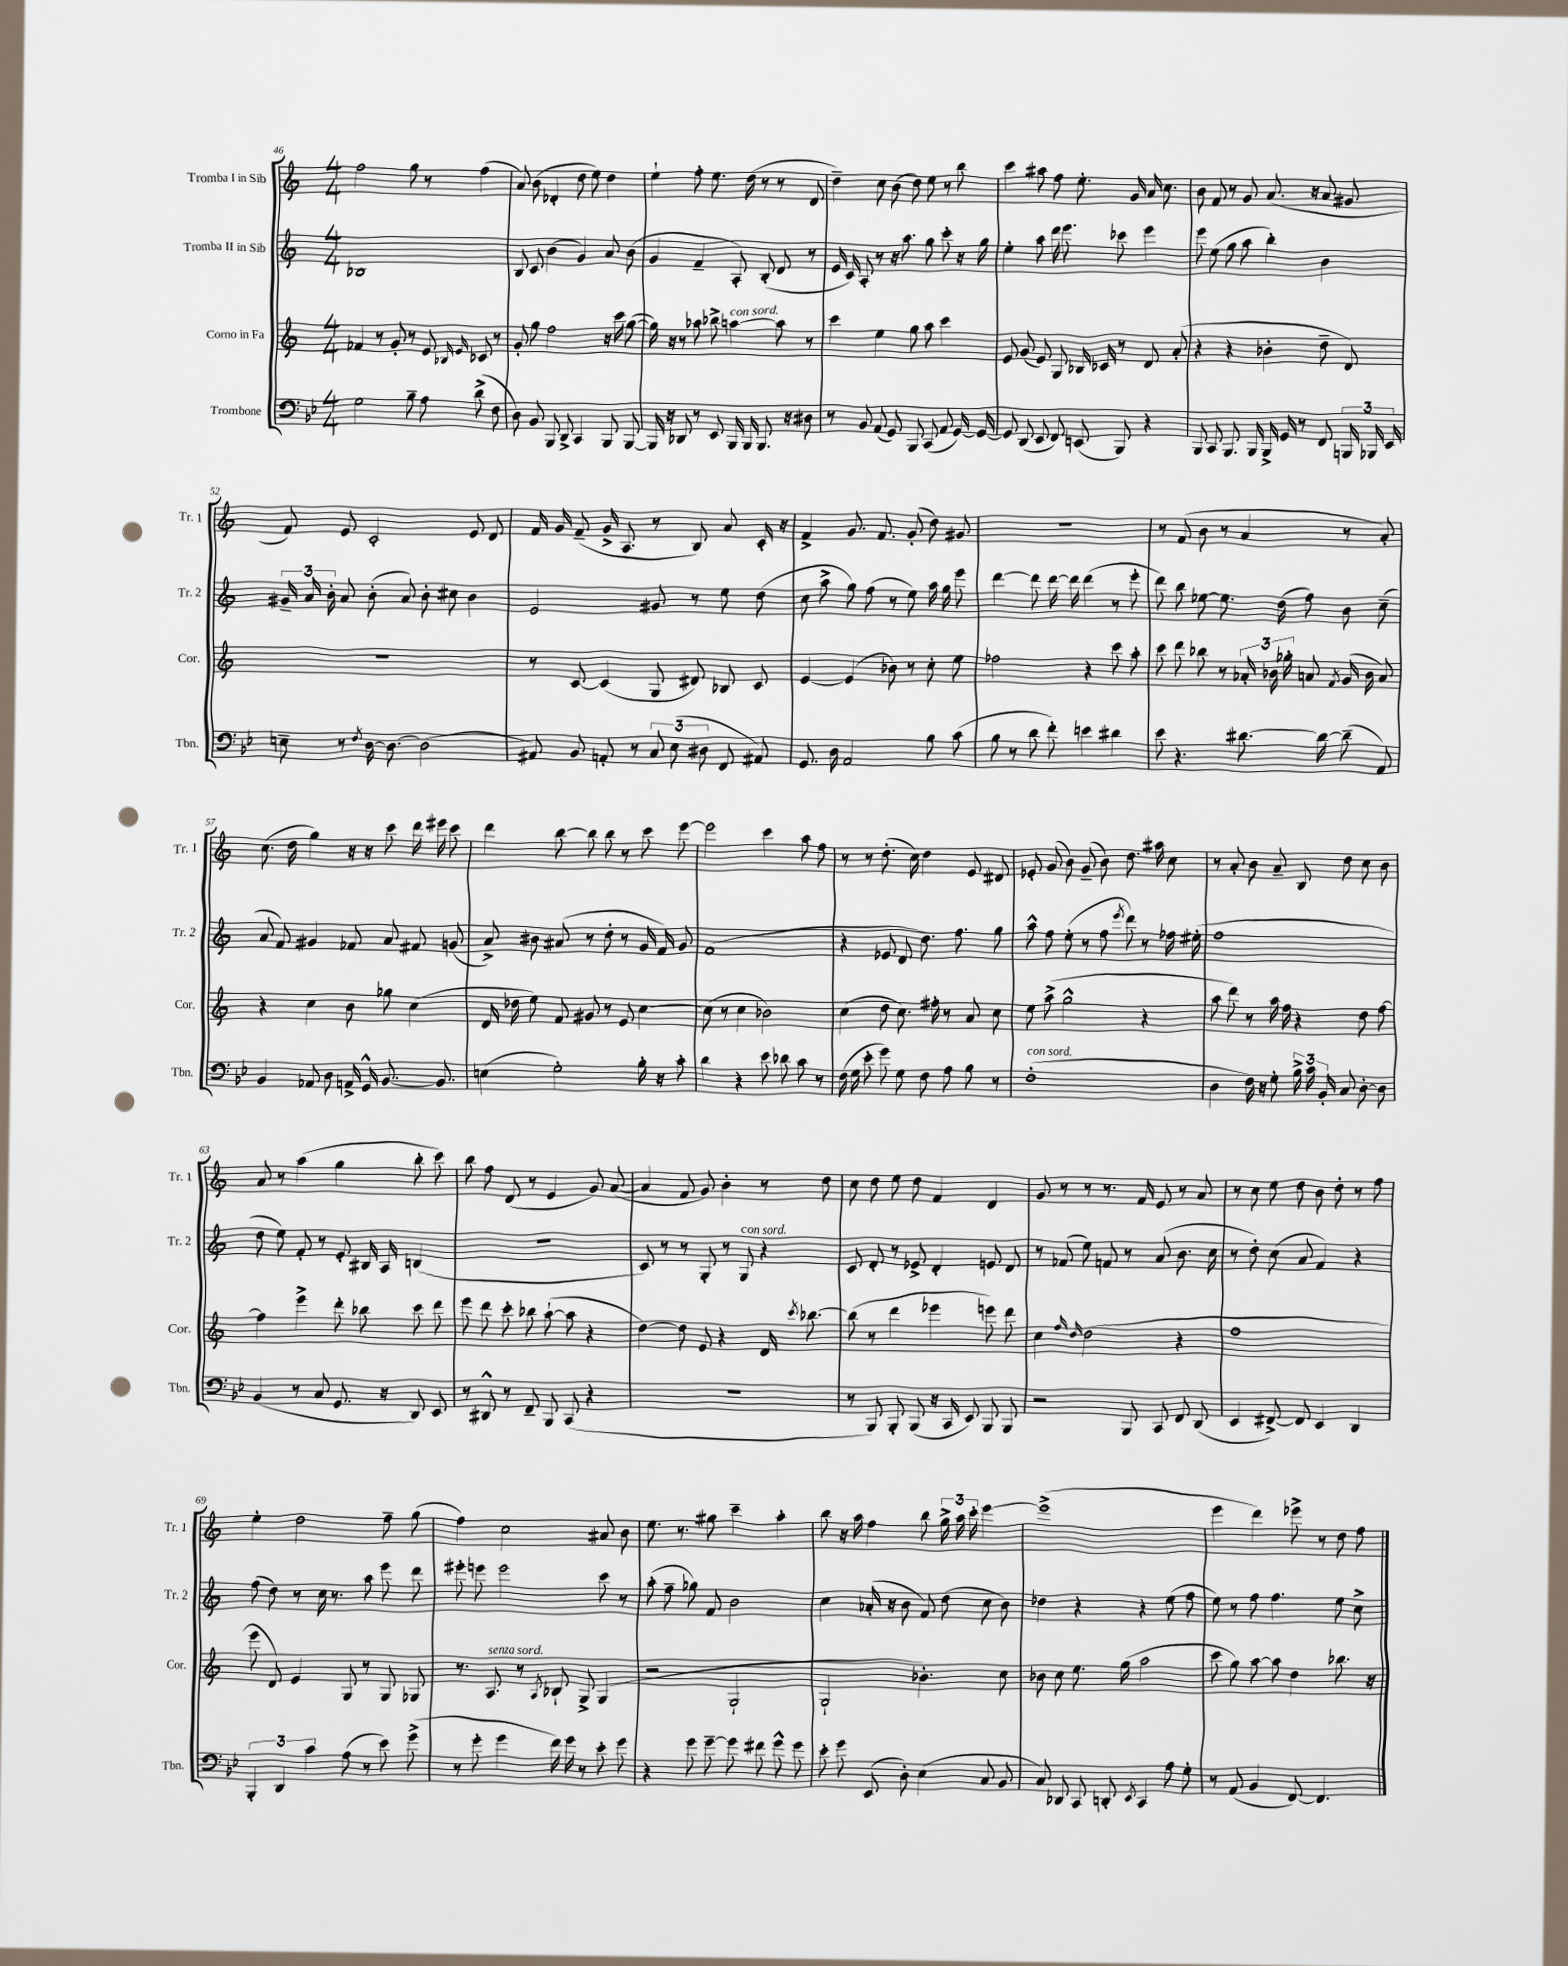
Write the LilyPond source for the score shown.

<<
\new StaffGroup <<
\new Staff = "s0" \with { instrumentName = "Tromba I in Sib" shortInstrumentName = "Tr. 1" } {
    \clef treble \key c \major \numericTimeSignature \time 4/4
    \autoBeamOff f''2 g''8 r8 f''4( |
    a'8) b'8( des'4-. d''8 e''8) d''4 |
    e''4-! f''8-. e''8. d''16( r8 r8 d'8 |
    d''4--) c''8 b'8( d''8) e''8 r8 b''8 |
    c'''4 ais''8 f''8 e''8.-. g'16 a'16 c''8. |
    b'8 f'8 r8 g'8 a'8.( r16 a'8 gis'8 |
    f'8) e'8 c'2-. e'8 d'8 |
    f'16 g'16 f'8--( g'16-> a8. r8 b8) a'8 c'16-. r16 |
    f'4-> g'8. f'8. g'8-.( d''8) gis'8 |
    r1 |
    r8 f'8( b'8 r8 a'4 r8 a'8-.) |
    c''8.( d''16 g''4) r16 r16 c'''8 d'''16 eis'''16 c'''8 |
    d'''4 b''8~ b''8 b''8 r8 c'''8 e'''8~ |
    e'''2 c'''4 a''8 f''8 |
    r8 r8 d''8.-.( c''16) d''4 e'8 dis'8 |
    ees'8-. g'8( b'8) g'8--( b'8) d''8. ais''16 c''8 |
    r8 a'8-. b'8 a'8-- b8 d''8 c''8 b'8 |
    a'8 r8 a''4( g''4 b''8-. c'''8) |
    b''8 f''8 d'8( r8 e'4 g'8) a'8~( |
    a'4 f'8 g'8) b'4-. r8 d''8 |
    c''8 d''8 e''8 d''8 f'4 d'4 |
    g'8 r8 r8 r8. f'16 e'8 r8 a'8 |
    r8 c''8 e''8 d''8 b'8 d''8-. r8 f''8 |
    e''4-. d''2 f''8-- g''8( |
    f''4) c''2 ais'8 b'8 |
    e''8. r8. gis''8 c'''4-- a''4-. |
    b''8 r16 a''16 f''4 b''8 \tuplet 3/2 { g''16-> a''16 c'''16-. } e'''4~ |
    e'''1->( |
    e'''4 d'''4) ees'''8-> r8 d''8 f''8 \bar "|." |
}
\new Staff = "s1" \with { instrumentName = "Tromba II in Sib" shortInstrumentName = "Tr. 2" } {
    \clef treble \key c \major \numericTimeSignature \time 4/4
    \autoBeamOff bes1 |
    b8 c'8 b'4( g'4) a'8 b'8( |
    g'4 f'4-- a8-.) b8-.( d'8 r8 |
    e'16 c'16) a8-. r8 r16 a''8. g''8 c'''8-. r16 g''16 |
    e''4-. a''8 d'''16 e'''8. ces'''8 e'''4 |
    e'''8 e''8( g''8 a''8 b''4-.) b'4 |
    \tuplet 3/2 { gis'16-- a'16 b'16-. } a'8 b'8-.( a'8) b'8-. cis''8 b'4 |
    e'2 gis'8 r8 e''8 d''8( |
    c''8 a''8-> g''8) f''8( r8 e''8) a''16 g''16 e'''8 |
    d'''4~ d'''8 d'''16~ d'''16 d'''4( r8 e'''8-. |
    d'''8) b''8 ees''8~ ees''8. d''16( f''8) b'8 c''8--( |
    a'8 f'8) gis'4 fes'8 a'8 fis'8 g'8( |
    a'8->) bis'8 ais'8( r8 d''8-. r8 g'16 f'16) g'8 |
    f'1( |
    r4 ees'8 d'8 d''8.) f''8. g''8 |
    a''8-^ f''8 e''8-.( r8 f''8 \acciaccatura { e'''8 } d'''8) r8 fes''16 eis''16-.( |
    f''1 |
    d''8 e''8) f'8-. r8 e'8-. bis16 a16 b4( |
    R1 |
    c'8) r8 r8 g8-. r8 g8^\markup { \italic "con sord." } r4 |
    c'8 d'8-. r8 ees'8-> d'4-. e'8 d'8 |
    r8 fes'8( e''8) f'8 r8 a'8( b'8. c''16 |
    r8 d''8-.) c''8( a'8 f'4) r4 |
    f''8( d''8) r8 c''16 r8. a''8 e'''8 d'''8 |
    eis'''8-. e'''8 e'''2 c'''8 r8 |
    a''8-.( f''8-- ges''8) f'8 b'2 |
    c''4 aes'16-.( r16 b'8 f'8) d''8( c''8 b'8) |
    des''4 r4 r4 e''8( f''8 |
    e''8) r8 f''8 f''4. e''8 c''8-> \bar "|." |
}
\new Staff = "s2" \with { instrumentName = "Corno in Fa" shortInstrumentName = "Cor." } {
    \clef treble \key c \major \numericTimeSignature \time 4/4
    \autoBeamOff fes'4 r8 g'8-. r8 e'8 \grace { bes16 e'16 } ces'8 r8 |
    g'8-. g''8 f''2 r16 c'''16 g''8~( |
    g''16) r16 r8 aes''8 bes''8-> a''4~^\markup { \italic "con sord." } a''8 r8 |
    c'''4 e''4 g''8 a''8 c'''4 |
    e'8 g'8( e'8) g8 bes16 ces'16 r8 d'8 a'8-.( |
    r4 r4 bes'4-. d''8-- d'8) |
    R1 |
    r8 c'8~ c'4( g8 dis'8) bes8 c'8 |
    e'4~ e'4( bes'8) r8 c''8-. e''8 |
    fes''2 r4 c'''8 a''8-. |
    c'''8 d'''8 bes''8 r8 \tuplet 3/2 { aes'16-. bes'16 ges''16-. } a'8 \acciaccatura { f'8 } g'16( bes'16 a'8) |
    r4 c''4 b'8 ges''8 c''4( |
    d'16 des''16 e''8) f'8 gis'8 r8 e'8 c''4~ |
    c''8( r8 c''4 bes'2) |
    c''4( d''8 c''8.) fis''16-. r8 a'8 c''8 |
    e''8 a''8->( g''2-^ r4 |
    a''8 d'''8) r8 a''16 f''16 r4 d''8 f''8~ |
    f''4 e'''4-> d'''8-. bes''8 c'''8 d'''8 |
    e'''8 d'''8 c'''8-. bes''8 a''8~-!( a''8 r4 |
    d''4~) d''8 e'8 r4 d'16 \acciaccatura { c'''8 } bes''8.~ |
    bes''8( r8 d'''4 ees'''4 e'''8) d'''8 |
    c''4 \grace { f''16 d''16 } d''2( r4 |
    f''1 |
    e'''8 d'8) e'4 g8 r8 g8 ges8 |
    r8. a8.^\markup { \italic "senza sord." } r8 \acciaccatura { a8 } bes8-! g8-> g4( |
    r2 g2-! |
    g2-! bes'4.-.) c''8 |
    bes'8 c''8 e''8. g''16( a''2 |
    c'''8 g''8) a''8~ a''8 d''4 bes''8. r16 \bar "|." |
}
\new Staff = "s3" \with { instrumentName = "Trombone" shortInstrumentName = "Tbn." } {
    \clef bass \key bes \major \numericTimeSignature \time 4/4
    \autoBeamOff g2 bes8-- a8 d'8->( f8 |
    d8) bes,8 bes,,8 d,8-> c,4 bes,,8 bes,,8~ |
    bes,,16 r16 des,8 r8 ees,8 bes,,16 bes,,16 bes,,8. r16 dis8 |
    r8 bes,8 a,8( g,8) bes,,8 c,8( a,8 g,16~) g,16~ |
    g,8 d,8( ees,8 f,8) e,8( bes,,8) r4 |
    bes,,8 c,8 bes,,8. bes,,16 bes,,16-> g,16 r8 f,8 \tuplet 3/2 { b,,16 bes,,16 ees,16 } |
    e8-- r8 \acciaccatura { f8 } d16~ d8.~ d2( |
    ais,8) bes,8 a,8-. r8 \tuplet 3/2 { c8 ees8( dis8 } f,8 ais,8) |
    g,8. d16 a,2 bes8 c'8( |
    bes8 r8 d'8 f'8-.) e'4 dis'4 |
    ees'8 r4. dis'8.~ dis'16~ dis'8--( a,8) |
    bes,4 aes,8 d8 a,16-> g,16-^ bes,8.~ bes,8. |
    e4( g2-.) bes16-. r16 c'8-. |
    d'4 r4 ees'8 des'8 c'8 r8 |
    f16( g16 ees'8-. g'8) g8 f8 a8 bes8 r8 |
    f1-.^\markup { \italic "con sord." }( |
    d4 f16) r16 g8-. \tuplet 3/2 { bes16-> c'16 bes,16-. } c8 d8~-. d8 |
    bes,4( r8 c8 g,8. r16 d,8) ees,8 |
    r8 dis,8-^ r8 f,8-- bes,,8 c,8( r4 |
    R1 |
    r8 bes,,8) bes,,8-. bes,,8( r16 c,16 ees,8) bes,,8 bes,,8 |
    r2 bes,,8 c,8 f,8 d,8( |
    ees,4 fis,8~->) fis,8 ees,4 d,4 |
    \tuplet 3/2 { bes,,4-. d,4 c'4 } a8( r8 ees'8) g'8->( |
    r8 g'8-. g'4 f'16) g'16 r8 ees'8-. g'8 |
    r4 g'8 g'8~-- g'8 fis'8 g'8-^ g'8 |
    ees'8-. g'8 ees,8( d8-.) ees4( c8 bes,8 |
    c8) des,8 c,8 d,8-. \acciaccatura { ees,8 } c,4 a8 g8-. |
    r8 a,8( bes,4 f,8~) f,4. \bar "|." |
}
>>
>>
\layout { \context { \Score currentBarNumber = #46 } }
